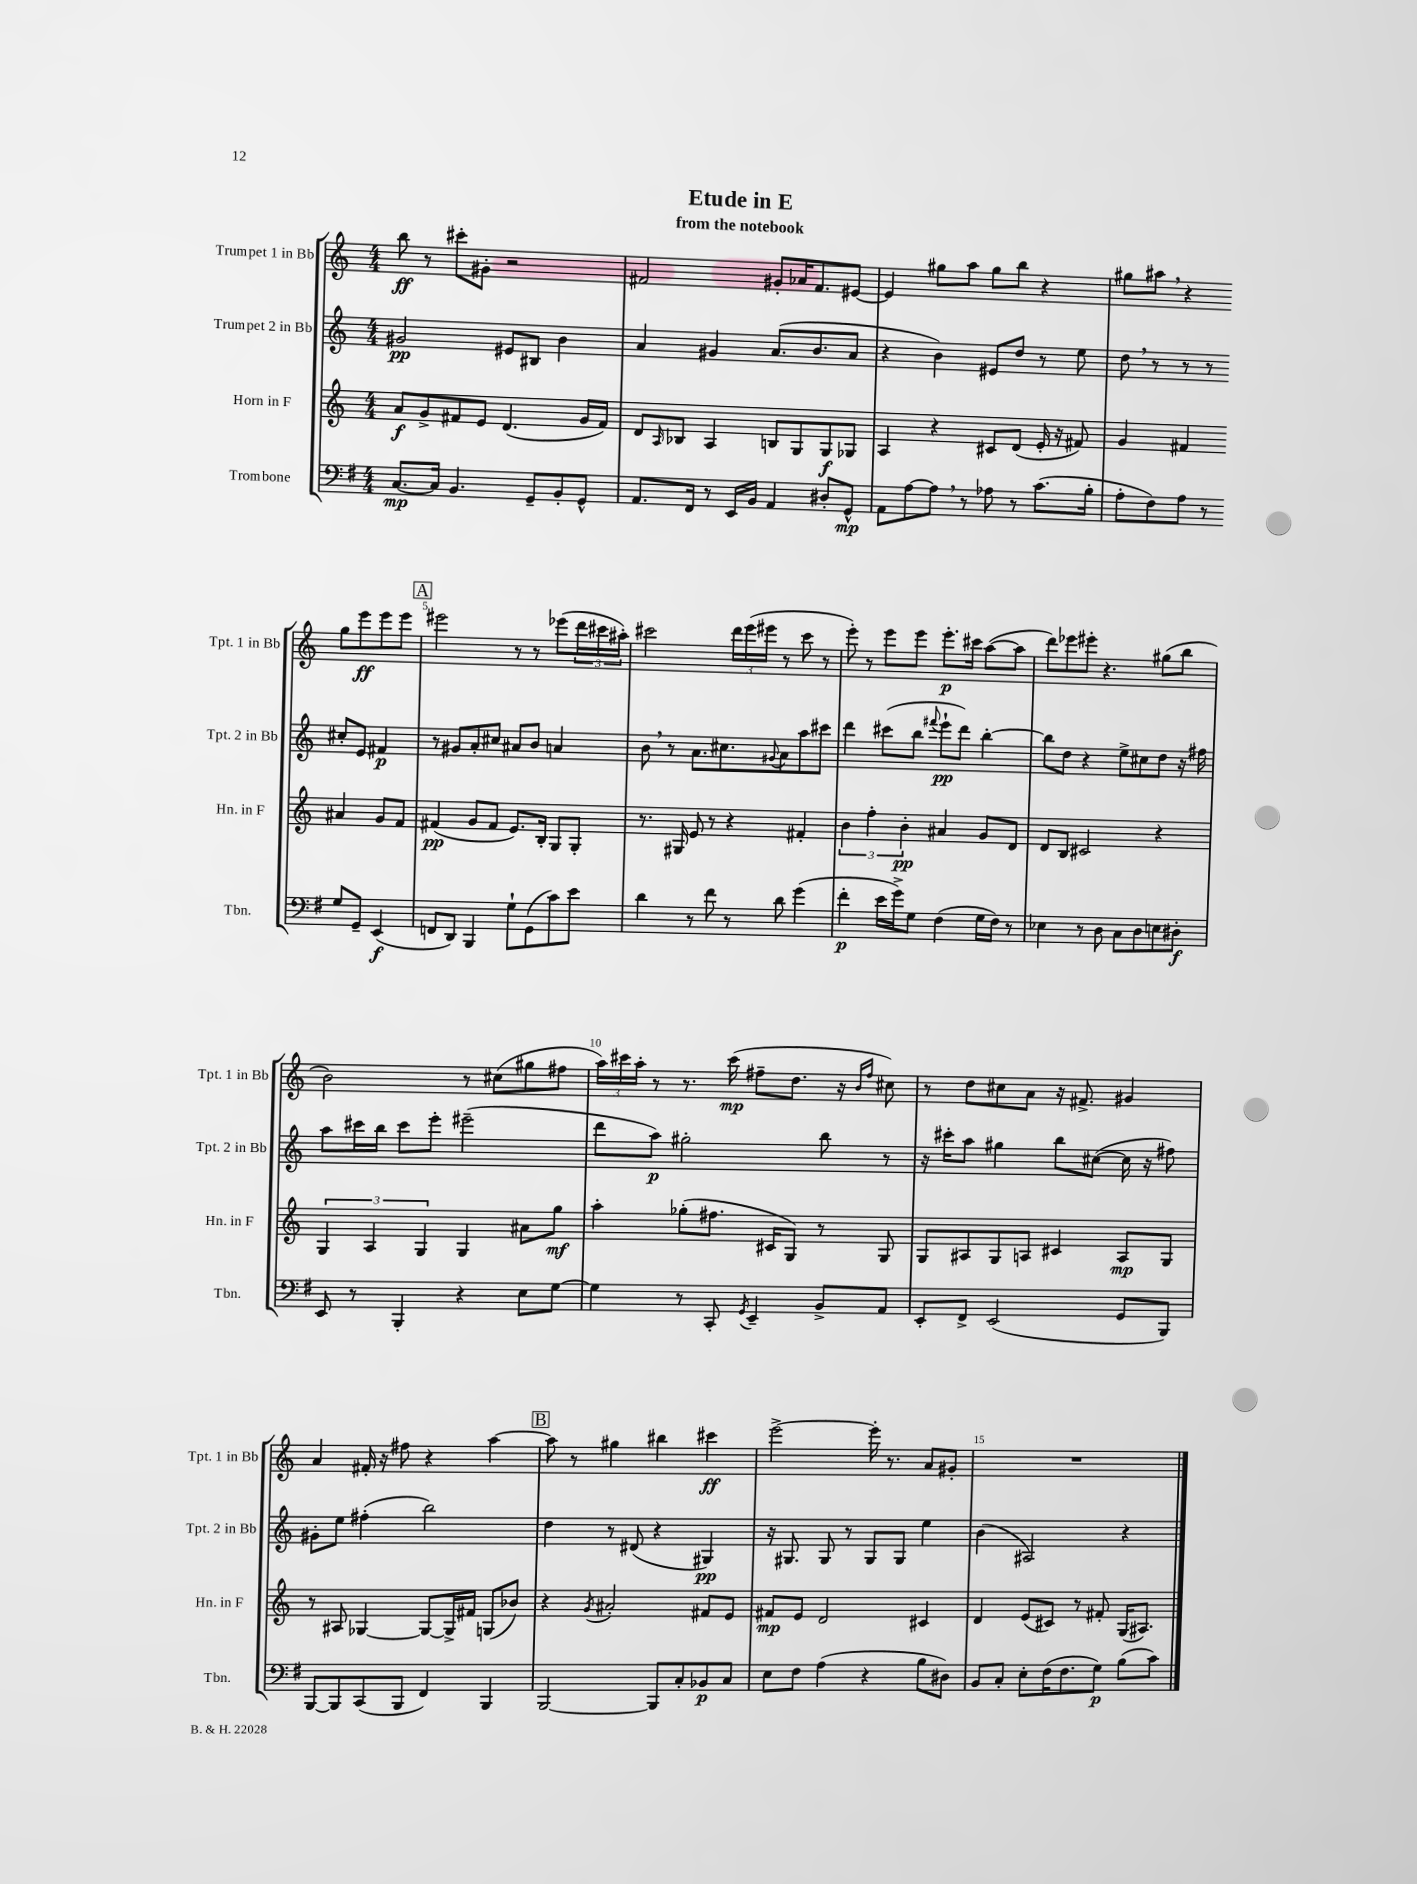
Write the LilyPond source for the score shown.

\header { title = "Etude in E" subtitle = "from the notebook" }
<<
\new StaffGroup <<
\new Staff = "s0" \with { instrumentName = "Trumpet 1 in Bb" shortInstrumentName = "Tpt. 1 in Bb" } {
    \clef treble \key c \major \numericTimeSignature \time 4/4
    b''8\ff r8 cis'''8-. gis'8-. r2 |
    fis'2 gis'8-. aes'16 fis'8. eis'8~ |
    eis'4 gis''8 a''8 gis''8 b''8 r4 |
    gis''8 ais''8 \breathe r4 gis''8 e'''8\ff e'''8 e'''8 |
    \mark \markup { \box "A" } eis'''2 r8 r8 ees'''8( \tuplet 3/2 { d'''16 cis'''16 ais''16-.) } |
    cis'''2 \tuplet 3/2 { d'''16 e'''16( eis'''16 } r8 cis'''8 r8 |
    e'''8-.) r8 e'''8 e'''8 e'''8.-.\p cis'''16 a''8~( a''8 |
    d'''8) ees'''8 eis'''8-. r4. gis''8( b''8 |
    b'2) r8 cis''8( gis''8 fis''8 |
    \tuplet 3/2 { a''16) cis'''16 a''16-. } r8 r8. cis'''16\mp( fis''8-- d''8. r16 \grace { b'16 fis''16 } cis''8) |
    r8 d''8 cis''8 a'8 r16 fis'8.-> gis'4 |
    a'4 fis'16-. r16 fis''8 r4 a''4~ |
    \mark \markup { \box "B" } a''8 r8 gis''4 bis''4 cis'''4\ff |
    e'''2~-> e'''16-. r8. a'8 gis'8-. |
    R1 \bar "|." |
}
\new Staff = "s1" \with { instrumentName = "Trumpet 2 in Bb" shortInstrumentName = "Tpt. 2 in Bb" } {
    \clef treble \key c \major \numericTimeSignature \time 4/4
    gis'2\pp eis'8 bis8 b'4 |
    a'4 gis'4 a'8.( b'8. a'8 |
    r4 b'4) eis'8 d''8 r8 e''8 |
    d''8 \breathe r8 r8 r8 cis''8-. e'8 fis'4\p |
    \mark \markup { \box "A" } r8 gis'8 a'8-. cis''8 ais'8 b'8 a'4 |
    b'8 \breathe r8 a'8. cis''8. \appoggiatura { gis'8 } a'8 a''8 cis'''8 |
    d'''4 cis'''8( b''8 \appoggiatura { fis'''8 } e'''8-!\pp d'''8) b''4~-. |
    b''8 d''8 r4 e''8-> cis''8 d''8 r16 fis''16 |
    a''8 cis'''16 b''16 cis'''8 e'''8-. eis'''2--( |
    d'''8 a''8\p) gis''2-. b''8 r8 |
    r16 cis'''16-. a''8 gis''4 b''8 cis''8~( cis''16 r16 fis''8) |
    gis'8-. e''8 fis''4-.( b''2) |
    \mark \markup { \box "B" } d''4 r8 dis'8( r4 gis4\pp) |
    r16 gis8. gis8 r8 gis8 gis8 e''4 |
    b'4( ais2) r4 \bar "|." |
}
\new Staff = "s2" \with { instrumentName = "Horn in F" shortInstrumentName = "Hn. in F" } {
    \clef treble \key c \major \numericTimeSignature \time 4/4
    a'8\f g'8-> fis'8 e'8 d'4.( g'16 fis'16) |
    d'8 \grace { a16 } bes8 a4 b8 g8 g8\f ges8 |
    a4 r4 cis'8 d'8( e'16-. r16 fis'8) |
    g'4 fis'4 ais'4 g'8 fis'8 |
    \mark \markup { \box "A" } fis'4\pp( g'8 fis'8 e'8.) b16-. g8 g8-. |
    r8. gis16 e'8 r8 r4 fis'4-. |
    \tuplet 3/2 { b'4 f''4-. b'4-.\pp } ais'4 g'8 d'8 |
    d'8 b8 cis'2 r4 |
    \tuplet 3/2 { g4 a4 g4 } g4 ais'8 g''8\mf |
    a''4-. ges''8-.( fis''8. cis'16 g8) r8 g8 |
    g8 ais8 g8 a8 cis'4 a8\mp g8 |
    r8 ais8 ges4~ ges8~ ges16-> fis'16 g8( bes'8) |
    \mark \markup { \box "B" } r4 \acciaccatura { g'8 } ais'2-. fis'8 e'8 |
    fis'8\mp e'8 d'2 cis'4 |
    d'4 e'8( cis'8) r8 fis'8-. g16( ais8.) \bar "|." |
}
\new Staff = "s3" \with { instrumentName = "Trombone" shortInstrumentName = "Tbn." } {
    \clef bass \key g \major \numericTimeSignature \time 4/4
    c8.~\mp c16 b,4. g,8-- b,8-. g,8-^ |
    a,8. fis,16 r8 e,16 b,16 a,4 dis8-. g,8-^\mp |
    a,8 a8~ a8 \breathe r8 aes8 r8 c'8.( b16-. |
    a8-. fis8) a8 r8 g8 g,8-- e,4\f( |
    \mark \markup { \box "A" } f,8 d,8) b,,4 g8-! g,8( c'8) e'8 |
    d'4 r8 fis'8 r8 d'8 g'4( |
    fis'4-.\p e'16 g'16->) g8 fis4( g16 fis16) r8 |
    ees4 r8 d8 c8 d8 e8 dis8-.\f |
    e,8 r8 b,,4-. r4 e8 g8~ |
    g4 r8 c,8-. \acciaccatura { g,8 } e,4-- b,8-> a,8 |
    e,8-. fis,8-> e,2( g,8 b,,8) |
    b,,8~ b,,8 c,8( b,,8 fis,4) b,,4 |
    \mark \markup { \box "B" } b,,2~ b,,8 c8-. bes,8\p c8 |
    e8 fis8 a4( r4 b8 dis8) |
    b,8 c8-. e8-. fis16( fis8. g8\p) b8( c'8) \bar "|." |
}
>>
>>
\layout { \context { \Score \override BarNumber.break-visibility = ##(#f #t #t) barNumberVisibility = #(every-nth-bar-number-visible 5) } }
